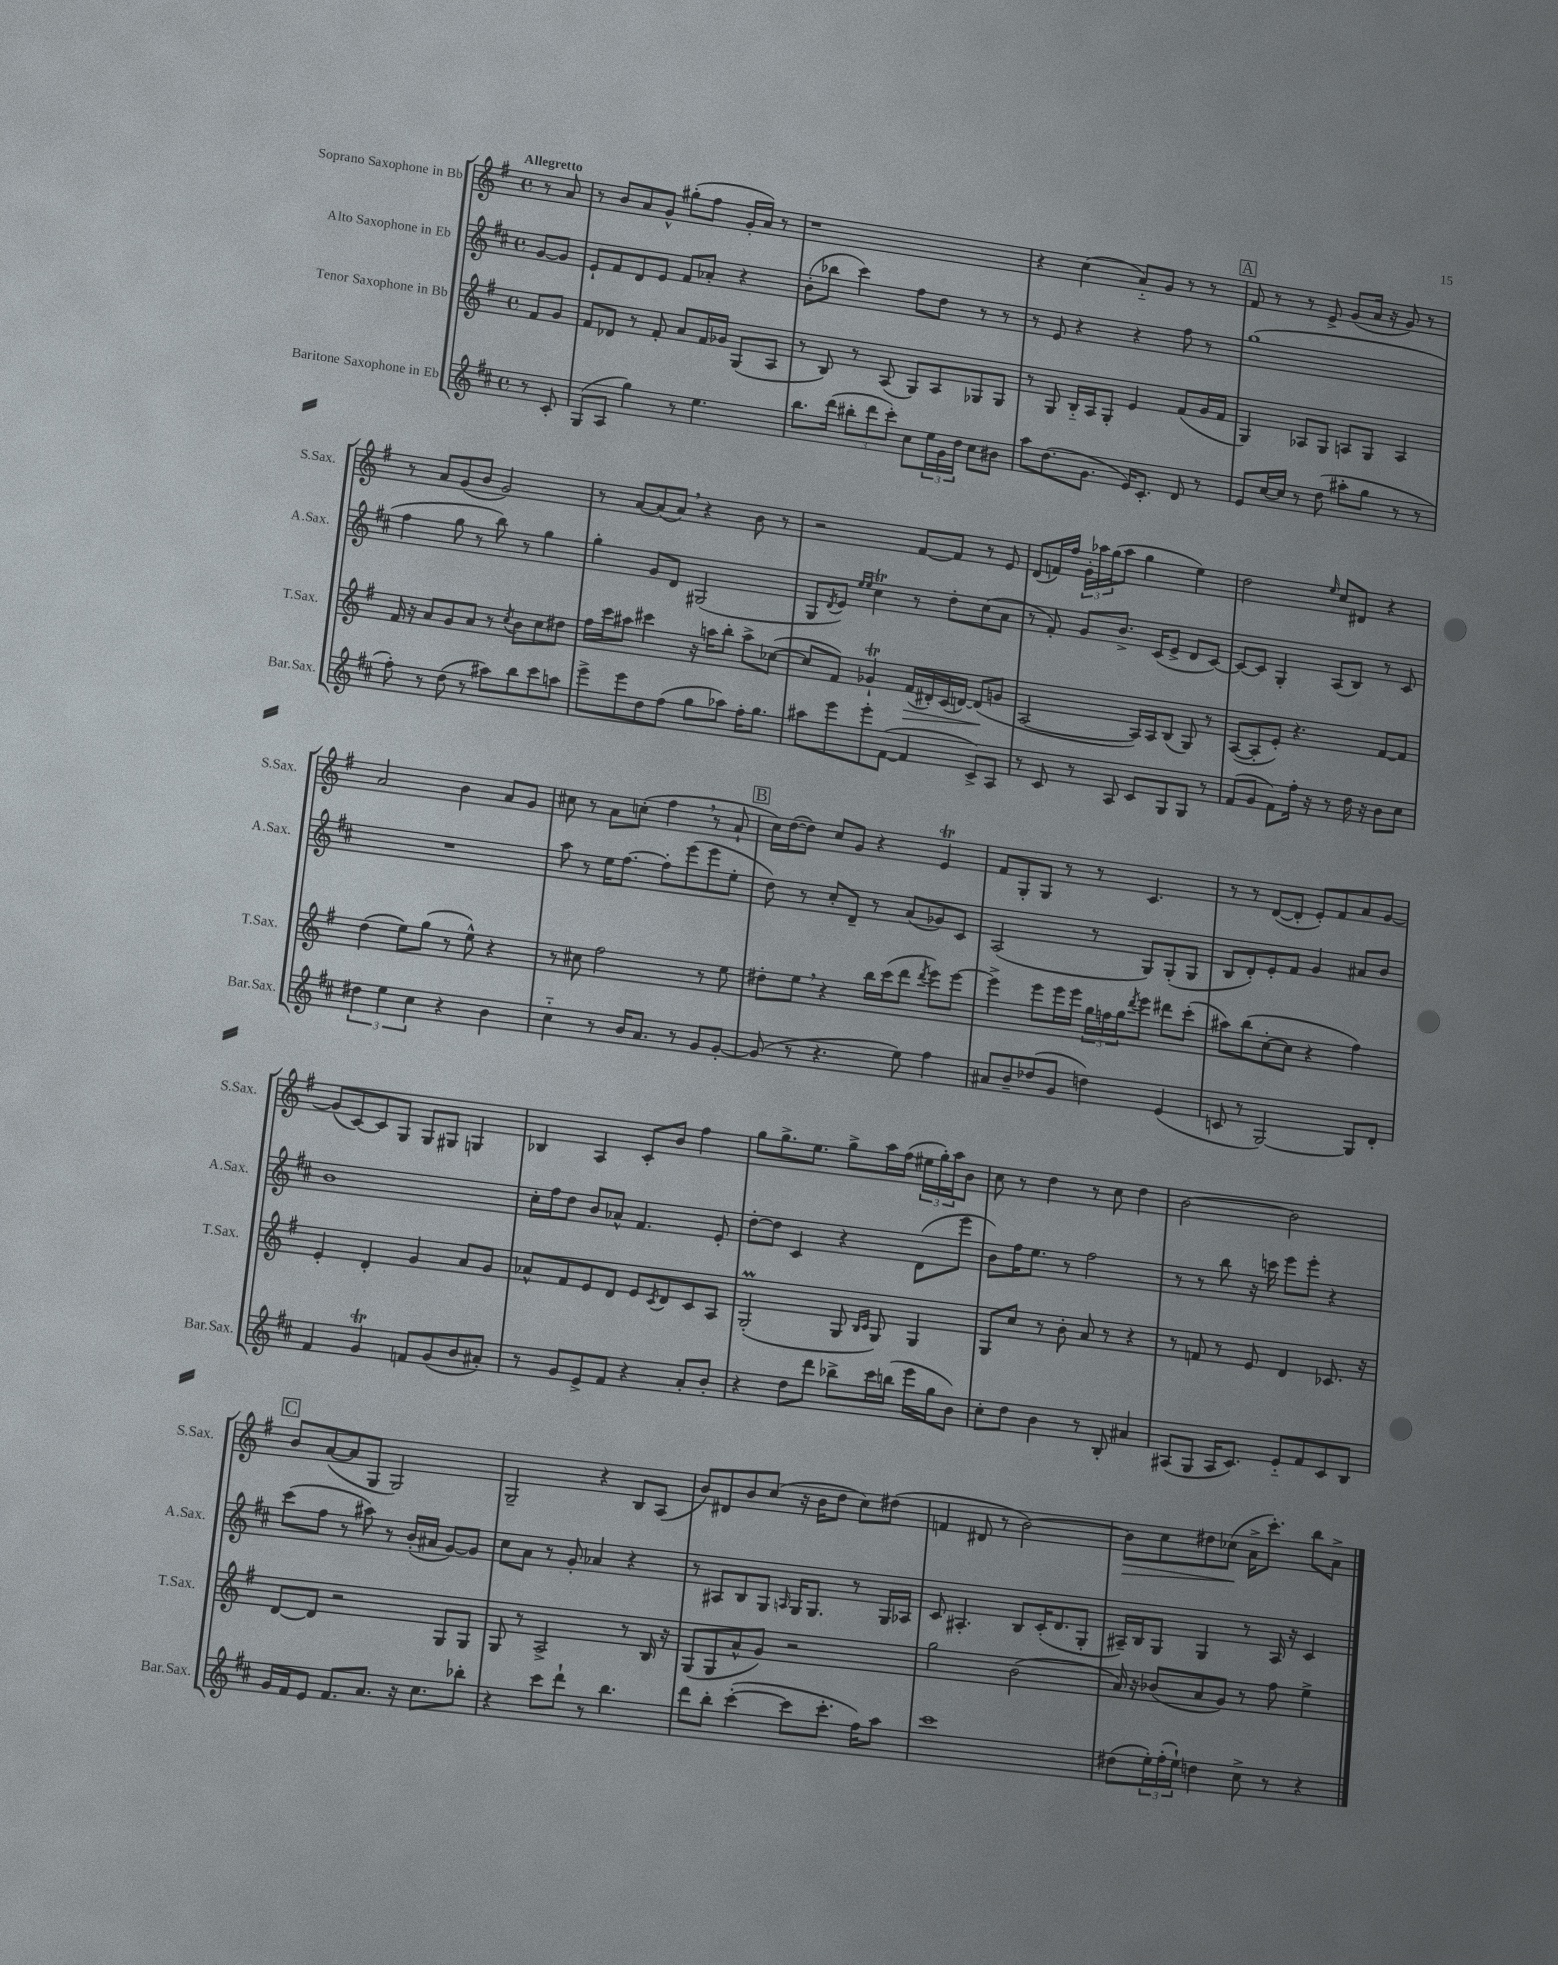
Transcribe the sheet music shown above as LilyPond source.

<<
\new StaffGroup <<
\new Staff = "s0" \with { instrumentName = "Soprano Saxophone in Bb" shortInstrumentName = "S.Sax." } {
    \clef treble \key g \major \defaultTimeSignature \time 4/4 \partial 4 \tempo "Allegretto"
    r8 a'8 |
    r8 b'8 a'8 g'8-^ gis''8-.( fis''8 g'16-. a'16) r8 |
    r1 |
    r4 c''4( a'8-_) g'8 r8 r8 |
    \mark \markup { \box "A" } fis'8 r8 r8 e'8-> g'8( a'16 r16 g'8) r8 |
    r8 a'8 g'8( b'8 g'2) |
    r8 a'8~ a'8( a'8) \breathe r4 b'8 r8 |
    r2 fis'8~ fis'8 r8 e'8 |
    d'8( f'16) fis''16 \tuplet 3/2 { g'16-. aes''16 g''16( } aes''8 g''4 e''4) |
    d''2 \grace { e''16 } c''8 dis'8 r4 |
    a'2 b'4 a'8 g'8 |
    cis''8 r8 a'8 c''8-.( fis''4 \breathe r8 a'8-! |
    \mark \markup { \box "B" } c''16) d''16~( d''8) c''8 g'8 r4 e'4\trill |
    fis'8 g8-. g8 r8 r8 c'4. |
    r8 r8 d'8~( d'8-. e'8-.) fis'8 a'8 g'8~ |
    g'8( c'8~) c'8 g8 g8 gis8 g4 |
    bes4 a4 c'8-. b'8 fis''4 |
    g''8 g''8.-> e''8. g''8-> a''16 fis''16( \tuplet 3/2 { eis''16 g''16-.) a''16 } b'8 |
    c''8 r8 d''4 r8 c''8 d''4 |
    b'2~ b'2 |
    \mark \markup { \box "C" } b'8 a'8~( a'8 g8 g2) |
    g2-- r4 b8 a8( |
    b'8) dis'8 b'8 c''8( r16 b'16 d''8 c''8) dis''8( |
    f'4 dis'8 r8 b'2~) |
    b'8\> c''8 dis''8 ces''8\!( a'16-> c'''8.-.) b''8 a'8-> \bar "|." |
}
\new Staff = "s1" \with { instrumentName = "Alto Saxophone in Eb" shortInstrumentName = "A.Sax." } {
    \clef treble \key d \major \defaultTimeSignature \time 4/4 \partial 4
    g'8~ g'8 |
    e'8-! fis'8 d'8 e'8 fis'8 aes'8-. r4 |
    b'8-.( bes''8 cis'''4) fis''8 d''8 r8 r8 |
    r8 e'8 r4 r4 fis''8 r8 |
    \mark \markup { \box "A" } g''1( |
    fis''4 g''8 r8 b''8) r8 g''4 |
    g''4-. g'8 d'8 gis2( |
    g8 \acciaccatura { d'8 } e'8) \grace { e''16 e''16 } cis''4\trill r8 d''8-. cis''8( a'8 |
    r8 fis'8-.) g'8 b'8.-> cis'16( e'8-> d'8 cis'8~) |
    cis'8~ cis'8 g4-. a8( b8) r8 cis'8 |
    R1 |
    a''8 r8 e''16 fis''8.~ fis''8-. e'''8( e'''8 e''8-. |
    \mark \markup { \box "B" } d''8) r8 cis''8-. d'8-- r8 a'8( ges'8) cis'8 |
    a2( r8 g8) g8-.( g8 |
    b8 d'8-.) e'8-. fis'8 g'4 ais'8 b'8 |
    b'1 |
    cis''16-. fis''16 d''8 b'8 aes'8-^ fis'4. e'8-. |
    d''8~-. d''8 cis'4 r4 d'8( e'''8 |
    b'8) fis''16 e''8. r8 fis''2 |
    r8 r8 b''8 r16 c'''16 e'''8 e'''8-. r4 |
    \mark \markup { \box "C" } cis'''8( fis''8 r8 ais''8) r8 b'16-.( ais'16 g'8~) g'8 |
    cis''8 a'8 r8 g'8-. aes'4 r4 |
    r8 ais8 b8 g8 \grace { a16 } g16 g8. r8 g16 aes16 |
    cis'8 ais4.-. b8 cis'16-.( d'8. g8-. |
    ais16--) b16 g8 g4 r8 ais16 r16 cis'4 \bar "|." |
}
\new Staff = "s2" \with { instrumentName = "Tenor Saxophone in Bb" shortInstrumentName = "T.Sax." } {
    \clef treble \key g \major \defaultTimeSignature \time 4/4 \partial 4
    fis'8 g'8 |
    fis'8 des'8 r8 fis'8-. a'8 fis'16 ges'16 g8( a8 |
    r8 b8) r8 a8( g8) a8 ges8 ges8 |
    r8 g8 b16-_ a16 g8-. e'4 fis'8( g'16 fis'16 |
    \mark \markup { \box "A" } g4) aes8 g8 a8 g8 a4 |
    fis'16 r16 a'8 g'8 a'8 r8 \acciaccatura { c''8 } b'8 c''8 dis''8 |
    fis''16 c'''16 ais''8 cis'''4 r16 a''16 b''8-. a''8-> ces''8~( |
    ces''8 fis'8) ges'4-!\trill fis'16\>( dis'16-.) c'16( d'16~) d'8\!( g'8 |
    a2~ a16) a16 b8( g8) r8 |
    a8~( a8-. e'8-.) r4. fis'8~ fis'8 |
    d''4( e''8) g''8( r8 e''8-^) r4 |
    r8 cis''8 fis''2 r8 e''8 |
    \mark \markup { \box "B" } dis''8-. e''8 \breathe r4 b''16 c'''16( d'''8 \acciaccatura { d'''8 } e'''8) e'''8~ |
    e'''4-> e'''8 e'''16 e'''16 \tuplet 3/2 { g''16 f''16 g''16 } \acciaccatura { d'''8 } e'''8 dis'''8 c'''8-.( |
    ais''8) b''8( c''8~-. c''8 r4 fis''4) |
    e'4-. d'4-. g'4 a'8 g'8 |
    aes'8-^ fis'8 e'8 d'8 e'8 \acciaccatura { c'8 } d'8 c'8 a8 |
    g2-.\prall( g8 \grace { b16 c'16 } g8) g4 |
    g8 c''8 r8 b'8-. a'8 r8 r4 |
    r8 f'8 r8 e'8 d'4 ces'8. r16 |
    \mark \markup { \box "C" } d'8~ d'8 r2 g8 g8 |
    g8 r8 a2-> r8 b16 r16 |
    g8( g8 a'8-^ g'8) r2 |
    g''2 b'2( |
    a'16) r16 bes'8( a'8 g'8) r8 fis''8 e''4-> \bar "|." |
}
\new Staff = "s3" \with { instrumentName = "Baritone Saxophone in Eb" shortInstrumentName = "Bar.Sax." } {
    \clef treble \key d \major \defaultTimeSignature \time 4/4 \partial 4
    r8 cis'8-. |
    g8( a8 g''4) r8 e''4. |
    b''8. d'''16( \tuplet 3/2 { bis''8-. d'''8 cis'''8-.) } cis''8 \tuplet 3/2 { e''16 g'16 d''16 } cis''8 bis'8 |
    a''8 d''8.( g'8. e'16) cis'8.-. d'8 r8 |
    \mark \markup { \box "A" } e'8 cis''16~ cis''16 r8 d''8( ais''8-. g''8 r8 r8 |
    fis''8-.) r8 d''8( r8 ais''8) b''8 cis'''8 a''8 |
    e'''8-> e'''8 d''8 fis''8( g''8 aes''8) fis''16-. g''8. |
    ais''8 e'''8 e'''8-. fis'8~( fis'4 cis'8->) a8 |
    r8 cis'8 r8 a8 cis'8 g8 g8 r8 |
    fis'8( g'8 fis'8) fis''16-. r16 r8 d''16 r16 b'8 cis''8 |
    \tuplet 3/2 { dis''4 e''4 cis''4 } r4 b'4 |
    cis''4-_ r8 b'16 a'8. r8 g'8 g'8~-. |
    \mark \markup { \box "B" } g'8( r8 r4. e''8) fis''4 |
    ais'8 b'8-- des''8( g'8 d''4) e'4( |
    c'8 r8 g2~) g8 d'8-. |
    fis'4 g'4\trill f'8 g'8( b'8 ais'8-.) |
    r8 g'8 e'8-> fis'8 r4 a'8-. b'8-. |
    r4 d''8 d'''8 bes''8-> cis'''16 b''16( e'''16 g''16 b'8) |
    cis''8-. d''8 b'4 r8 b8-. ais'4 |
    ais8( g8 ais16 cis'8.) e'8-_ fis'8 cis'8 b8 |
    \mark \markup { \box "C" } g'16 fis'16 e'8 fis'8. a'8. r16 cis''8. bes''8-. |
    r4 cis'''8 d'''8-! r8 b''4. |
    d'''8 b''8-. cis'''4~-.( cis'''8 cis'''8.-. fis''16) a''8 |
    cis'''1 |
    dis''8( \tuplet 3/2 { e''16-.) fis''16-.( e''16-!) } d''4 cis''8-> r8 r4 \bar "|." |
}
>>
>>
\layout { \context { \Score \remove "Bar_number_engraver" } }
